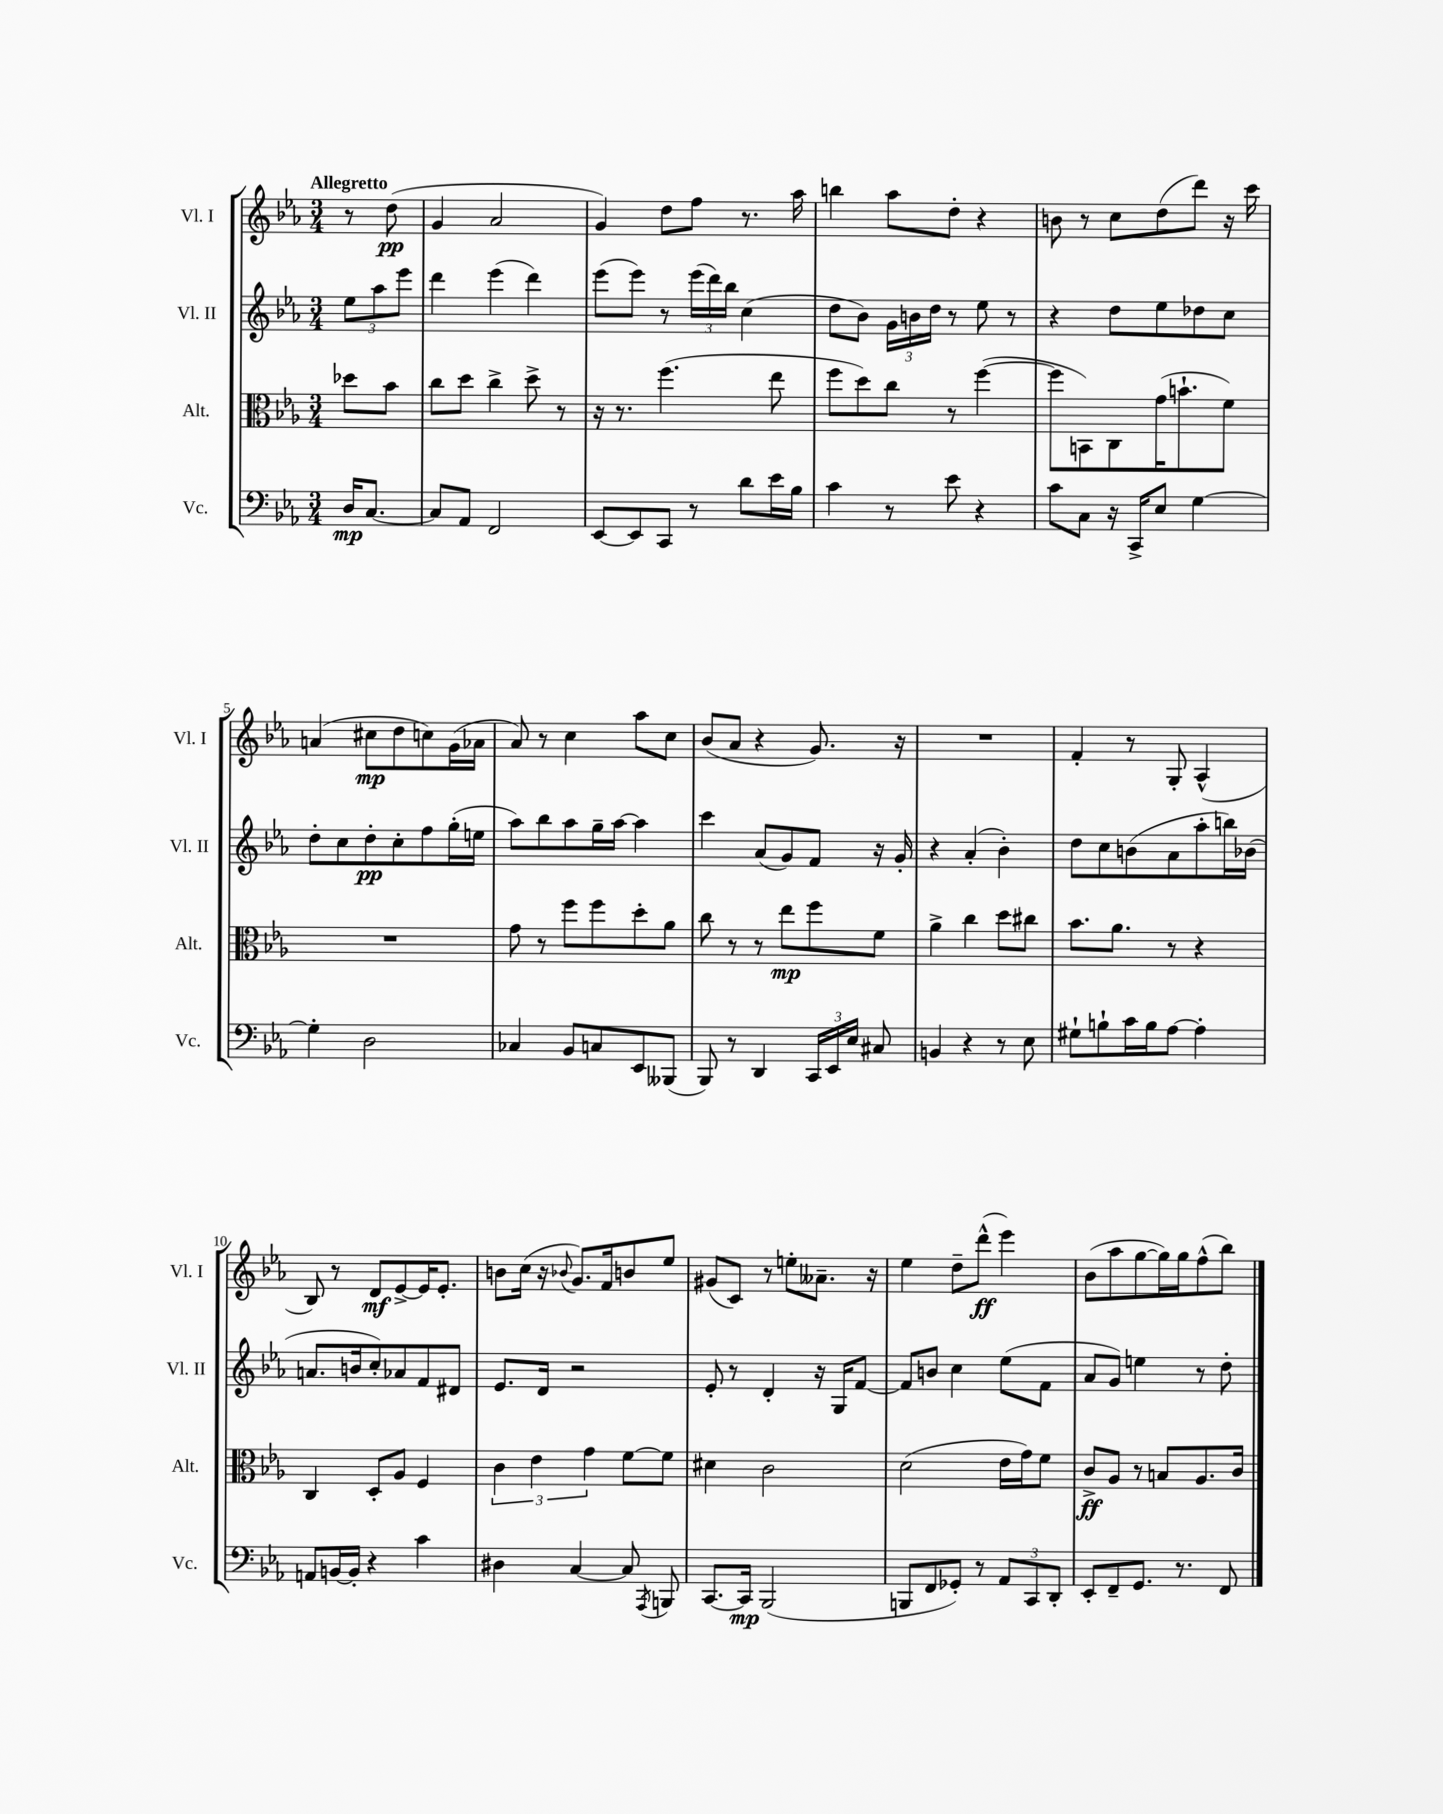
<<
\new StaffGroup <<
\new Staff = "s0" \with { instrumentName = "Vl. I" shortInstrumentName = "Vl. I" } {
    \clef treble \key ees \major \numericTimeSignature \time 3/4 \partial 4 \tempo "Allegretto"
    \autoBeamOff r8 d''8\pp( |
    g'4 aes'2 |
    g'4) d''8[ f''8] r8. aes''16 |
    b''4 aes''8[ d''8]-. r4 |
    b'8 r8 c''8[ d''8( d'''8]) r16 c'''16 |
    a'4( cis''8[\mp d''8 c''8) g'16( aes'16] |
    aes'8) r8 c''4 aes''8[ c''8] |
    bes'8[( aes'8] r4 g'8.) r16 |
    R2. |
    f'4-. r8 g8-. aes4-^( |
    bes8) r8 d'8[\mf ees'8~-> ees'16 ees'8.]-. |
    b'8[ c''16]( r16 \appoggiatura { bes'8 } g'8.[) f'16 b'8 ees''8] |
    gis'8[( c'8]) r8 e''8[-. aeses'8.]-- r16 |
    ees''4 d''8[-- d'''8]-^\ff( ees'''4) |
    bes'8[( aes''8 g''8~ g''16) g''16 f''8-^( bes''8]) \bar "|." |
}
\new Staff = "s1" \with { instrumentName = "Vl. II" shortInstrumentName = "Vl. II" } {
    \clef treble \key ees \major \numericTimeSignature \time 3/4 \partial 4
    \autoBeamOff \tuplet 3/2 { ees''8[ aes''8 ees'''8] } |
    d'''4 ees'''4( d'''4) |
    ees'''8[( ees'''8]) r8 \tuplet 3/2 { ees'''16[( d'''16) bes''16] } c''4( |
    d''8[ bes'8]) \tuplet 3/2 { g'16[ b'16 d''16] } r8 ees''8 r8 |
    r4 d''8[ ees''8 des''8 c''8] |
    d''8[-. c''8 d''8-.\pp c''8-. f''8 g''16-.( e''16] |
    aes''8[) bes''8 aes''8 g''16-- aes''16]~ aes''4 |
    c'''4 aes'8[( g'8) f'8] r16 g'16-. |
    r4 aes'4-.( bes'4-.) |
    d''8[ c''8 b'8( aes'8 aes''8-. b''16) bes'16]( |
    a'8.[ b'16 c''8-.) aes'8 f'8 dis'8] |
    ees'8.[ d'16] r2 |
    ees'8-. r8 d'4-. r16 g16[ f'8]~ |
    f'8[ b'8] c''4 ees''8[( f'8] |
    aes'8[ g'8]) e''4 r8 d''8-. \bar "|." |
}
\new Staff = "s2" \with { instrumentName = "Alt." shortInstrumentName = "Alt." } {
    \clef alto \key ees \major \numericTimeSignature \time 3/4 \partial 4
    \autoBeamOff des''8[ bes'8] |
    c''8[ d''8] c''4-> d''8-> r8 |
    r16 r8. f''4.( ees''8 |
    f''8[ d''8) c''8] r8 f''4~( |
    f''8[ b,8) c8 g'16( b'8.-! f'8]) |
    R2. |
    g'8 r8 f''8[ f''8 d''8-. aes'8] |
    c''8 r8 r8 ees''8[\mp f''8 f'8] |
    aes'4-> c''4 d''8[ cis''8] |
    bes'8.[ aes'8.] r8 r4 |
    c4 d8[-. aes8] f4 |
    \tuplet 3/2 { c'4 ees'4 g'4 } f'8[~ f'8] |
    dis'4 c'2 |
    d'2( ees'16[ g'16) f'8] |
    c'8[->\ff aes8] r8 b8[ aes8. c'16] \bar "|." |
}
\new Staff = "s3" \with { instrumentName = "Vc." shortInstrumentName = "Vc." } {
    \clef bass \key ees \major \numericTimeSignature \time 3/4 \partial 4
    \autoBeamOff d16[\mp c8.]~ |
    c8[ aes,8] f,2 |
    ees,8[~ ees,8 c,8] r8 d'8[ ees'16 bes16] |
    c'4 r8 ees'8 r4 |
    c'8[ c8] r16 c,16[-> ees8] g4~ |
    g4-. d2 |
    ces4 bes,8[ c8 ees,8 beses,,8]( |
    bes,,8) r8 d,4 \tuplet 3/2 { c,16[ ees,16 ees16] } cis8 |
    b,4 r4 r8 ees8 |
    gis8[-! b8-! c'16 b16 aes8]~ aes4-. |
    a,8[ b,16~ b,16]-. r4 c'4 |
    dis4 c4~ c8 \acciaccatura { aes,,8 } b,,8 |
    c,8.[~ c,16]\mp bes,,2( |
    b,,8[ f,8 ges,8]-.) r8 \tuplet 3/2 { aes,8[ c,8 d,8]-. } |
    ees,8[-. f,8-- g,8.] r8. f,8 \bar "|." |
}
>>
>>
